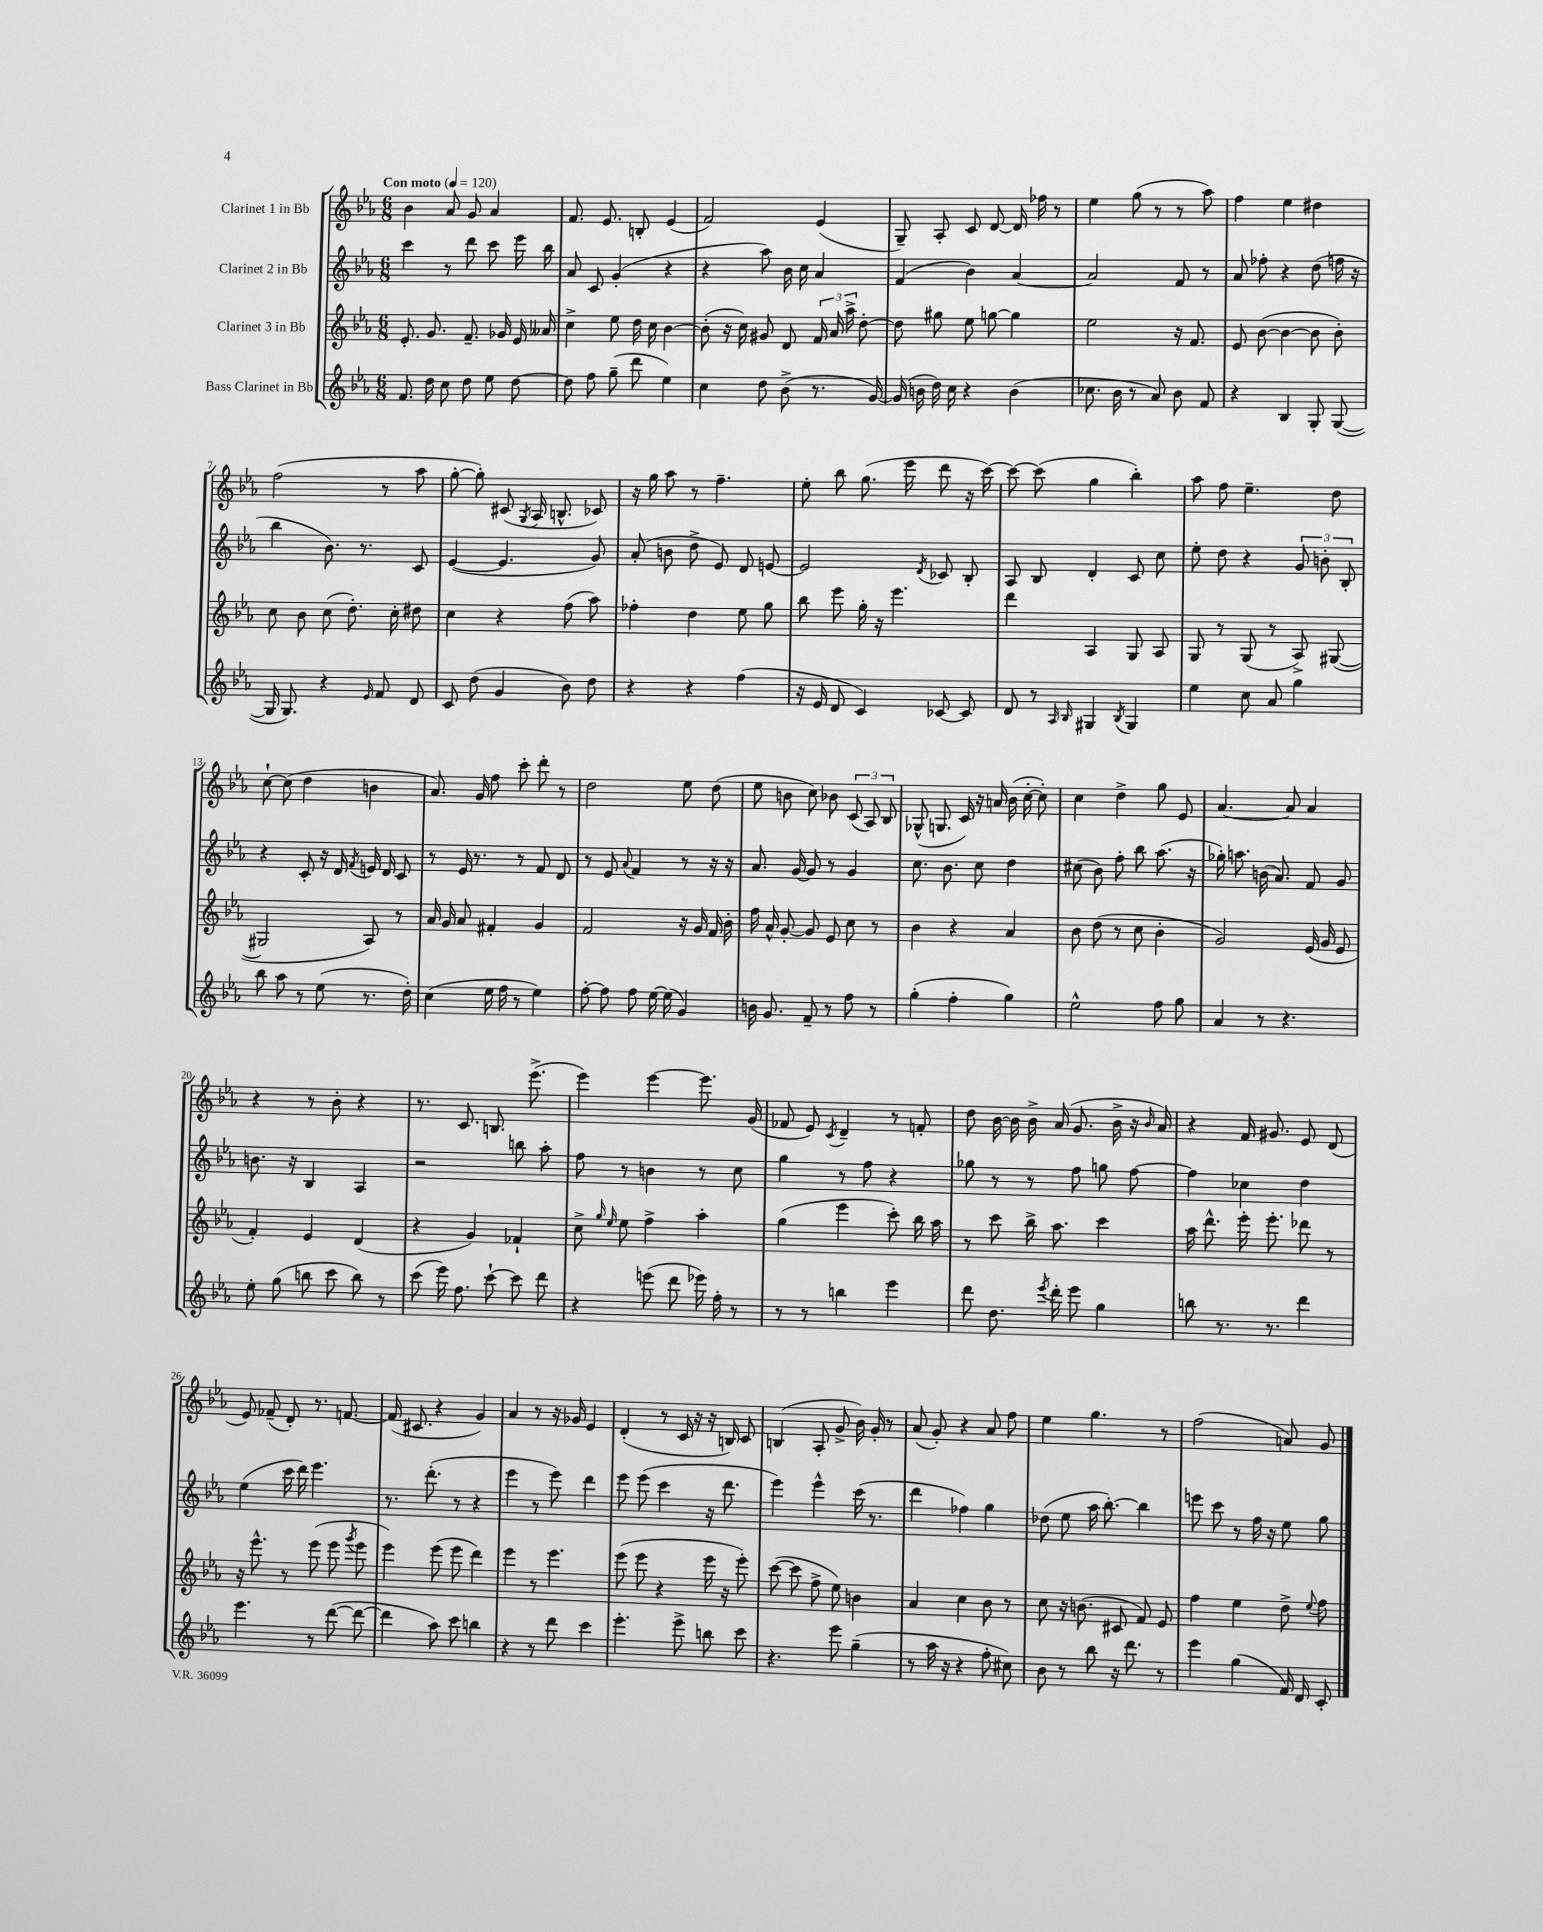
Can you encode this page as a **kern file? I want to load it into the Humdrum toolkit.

**kern	**kern	**kern	**kern
*staff4	*staff3	*staff2	*staff1
*clefG2	*clefG2	*clefG2	*clefG2
*k[b-e-a-]	*k[b-e-a-]	*k[b-e-a-]	*k[b-e-a-]
*M6/8	*M6/8	*M6/8	*M6/8
*MM120	*MM120	*MM120	*MM120
8.f/	8.e-'/	4ccc\	4b-\
16dd\	8.g/	.	.
8cc\	.	8r	8a-/
8dd\	8.f~/	8ddd\	8g/
8ee-\	.	8ccc\	4a-/
.	16g-/	.	.
[8dd\	16e-/	16eee-\	.
.	16a--/	16bb-\	.
=	=	=	=
8dd\]	4cc^\	8a-/	8.f/
8ff\	.	8c/	.
.	.	.	8.e-/
(8gg~\	8ee-\	(4g'/	.
8ddd\	16dd\	.	8B'/
.	16cc\	.	.
4ee-\)	[4b-\	4r	(4e-/
=	=	=	=
4cc\	(8b-'\]	4r	2f/)
.	16r	.	.
.	16cc\)	.	.
8dd\	8g#/	8aa-\)	.
(8b-^\	8d/	16b-\	.
.	.	16cc\	.
8.r	24f/	4a-/	(4e-/
.	24a-/	.	.
.	24aa-^\	.	.
.	[8dd'\	.	.
[16g/)	.	.	.
=	=	=	=
(16g/]	8dd\]	(4f/	8G~/)
16b\	.	.	.
16dd\)	8gg#\	.	8A-'/
16cc\	.	.	.
4r	8ee-\	4b-\)	8c/
.	[8gg\	.	[8d/
(4b\	4gg\]	[4a-/	16d/]
.	.	.	16ff-\
.	.	.	8r
=	=	=	=
8.cc-\	2ee-\	2a-/]	4ee-\
16b-\	.	.	.
8r	.	.	(8gg\
8a-/)	.	.	8r
8b-\	16r	8f/	8r
.	8.f/	.	.
8f/	.	8r	8aa-\)
=	=	=	=
4r	8e-/	8a-/	4ff\
.	([8b-\	8ff-'\	.
4B-/	4b-\_	4r	4ee-\
8G'/	8b-\]	(8dd\	4dd#\
([8G/	8b-'\)	16ff\	.
.	.	16r	.
=	=	=	=
16G/]	8cc\	4bb-\	(2ff\
8.G/)	.	.	.
.	8b-\	.	.
4r	(8cc\	8.b-\)	.
.	8.dd'\)	.	.
.	.	8.r	.
16qqe-/	.	.	.
8f/	.	.	8r
.	16cc'\	.	.
8d/	8dd#\	8c/	8aa-\
=	=	=	=
8c/	4cc\	([4e-/	[8gg'\
(8dd\	.	.	8gg'\])
4g/	4r	4.e-/]	(8c#/
.	.	.	8qG/
.	.	.	16A-/
.	.	.	8.B^^/
8b-\)	(8ff\	.	.
8dd\	8aa-\)	8g/)	8c-/)
=	=	=	=
4r	4ff-'\	(8a-'/	16r
.	.	.	16gg\
.	.	8b\	8aa-\
4r	4dd\	8dd^\	8r
.	.	8e-/)	4.ff~\
(4ff\	8ee-\	8d/	.
.	8gg\	[8e/	.
=	=	=	=
16r	8bb-\	2e/]	8ee-'\
16e-/	.	.	.
8d/	8eee-\	.	8bb-\
4c/)	16gg'\	.	(8.gg\
.	16r	.	.
.	4.eee-\	.	.
.	.	.	16eee-\
.	.	8qd/	.
[8c-/	.	8c-/	8ddd\
8c-/]	.	8B-'/	16r
.	.	.	[16ccc\)
=	=	=	=
8d/	4ddd\	8A-/	8ccc\_
8r	.	8B-/	(8ccc\]
16qqA-/	.	.	.
16qqB-/	.	.	.
4G#/	4A-/	4d'/	4gg\
8qB-/	.	.	.
4G#/	8G/	8c/	4bb-'\)
.	8A-/	8cc\	.
=	=	=	=
4ee-\	8G/	8ee-'\	8aa-\
.	8r	8dd\	8ff\
8cc\	(8G/	4r	4.ee-~\
8a-/	8r	.	.
4gg\	8A-^/)	12g/	.
.	.	12b'\	.
.	([8G#/	.	8dd\
.	.	12B-'/	.
=	=	=	=
8bb-\	2G#/]	4r	[8cc`\
8aa-\	.	.	(8cc\]
8r	.	8c'/	4dd\
(8ee-\	.	16r	.
.	.	16d/	.
.	.	8qf/	.
8.r	8A-/)	16e/	4b\
.	.	16d/	.
.	8r	8c/	.
16dd'\)	.	.	.
=	=	=	=
(4cc\	16a-/	8r	8.a-/)
.	16g/	.	.
.	8a-/	16e-/	.
.	.	8.r	16g/
16ee-\	4f#'/	.	8ff\
16ff\	.	.	.
8r	.	8r	8ccc'\
4ee-\)	4g/	8f/	8ddd'\
.	.	8d/	8r
=	=	=	=
[8ff'\	2f/	8r	2dd\
8ff\]	.	8e-/	.
.	.	8qqa-/	.
8ff\	.	4f/	.
[16ee-\	.	.	.
(16ee-\]	.	.	.
4g/)	16r	8r	8ee-\
.	16g/	.	.
.	16f/	16r	(8dd\
.	16b-'\	16r	.
=	=	=	=
16b\	16ff\	8.a-/	8ee-\
8.g/	16a-^^/	.	.
.	[8g'/	.	8b\
.	.	[16g/	.
8f~/	8g/]	8g/]	8cc\)
8r	8e-/	8r	8b-\
8ff\	8cc\	4g/	(12c/
.	.	.	12A-/)
8r	8r	.	.
.	.	.	12B-/
=	=	=	=
(4gg'\	4b-\	8.cc\	(8G-^^/
.	.	.	8.G/
.	.	8.b-\	.
4ff'\	4r	.	.
.	.	.	16c/)
.	.	8cc\	16r
.	.	.	16a/
4gg\)	4a-/	4dd\	(16b-\
.	.	.	[16cc'\
.	.	.	8cc'\])
=	=	=	=
2ee-^^\	8b-\	(8cc#\	4cc\
.	(8dd\	8b-\)	.
.	8r	8ff'\	4dd^\
.	8cc\	8bb-\	.
8ff\	4b-'\	(8.aa-\	8gg\
8gg\	.	.	8e-/
.	.	16r	.
=	=	=	=
4a-/	2g/)	16gg-'\)	[4.a-/
.	.	8.aa\	.
8r	.	(16b\	.
.	.	8.a-/)	.
4.r	.	.	8a-/]
.	(16e-/	8f/	4a-/
.	16g/	.	.
.	8e-/	8g/	.
=	=	=	=
8ee-'\	4f'/)	8.b\	4r
(8gg\	.	.	.
.	.	16r	.
8bb\	4e-/	4B-/	8r
8ccc\	.	.	8b-'\
8bb\)	(4d/	4A-/	4r
8r	.	.	.
=	=	=	=
(8ccc\	4r	2r	8.r
16eee-\)	.	.	.
8.ff\	.	.	8.c/
.	4g/)	.	.
[8ccc`\	.	.	8.B/
8ccc\]	4f-`/	8bb\	.
.	.	.	(8.eee-^\
8ddd\	.	8aa-'\	.
=	=	=	=
4r	8cc^\	8ff\	4eee-\)
.	16qqgg/	.	.
.	16qqee-/	.	.
.	8ee-\	8r	.
(8eee\	4ff^\	4b\	[4eee-\
8ddd\	.	.	.
16eee-\)	4aa-'\	8r	8.eee-\]
16ff'\	.	.	.
8r	.	8cc\	.
.	.	.	(16g/
=	=	=	=
8r	(4gg\	4gg\	8f-/
8r	.	.	8e-/)
.	.	.	8qc/
4bb\	4eee-\	8r	4d~/
.	.	8ff\	.
4eee-\	8ccc'\)	4r	8r
.	16bb-\	.	8f'/
.	16aa-\	.	.
=	=	=	=
8ddd\	8r	8gg-\	8dd\
8.dd\	8ccc\	8r	[16b-\
.	.	.	16b-\]
.	16bb-^\	8r	16b-^\
8qeee-/	.	.	.
16ddd'\	8.aa-\	.	(16a-/
8eee-\	.	8ff\	8.g/
4gg\	4ccc\	8gg\	.
.	.	.	16b-^\
.	.	[8ff\	16r
.	.	.	16qqb-/
.	.	.	16a-/)
=	=	=	=
8bb\	16aa-\	4ff\]	4r
.	8.ddd^^\	.	.
8.r	.	.	.
.	16eee-'\	4cc-\	16f/
8.r	8.eee-'\	.	8.g#/
4ddd\	8ddd-\	4dd\	8e-/
.	8r	.	(8d/
=	=	=	=
4.eee-\	16r	(4ee-\	8e-/)
.	8.eee-^^\	.	.
.	.	.	(8f-~/
.	8r	16ccc\	8d'/)
.	.	16ddd\)	.
8r	(8eee-\	4.eee-\	8.r
([8ddd\	8eee-\	.	.
.	.	.	[8.f/
.	8qggg/	.	.
8ddd\_	8eee-\	.	.
=	=	=	=
4ddd\]	4eee-\)	8.r	(16f/]
.	.	.	8.c#/
.	.	(8.ddd'\	.
8aa-\)	(8eee-\	.	4r
8ccc\	8eee-\	8r	.
4bb\	4ddd\)	4r	4g/)
=	=	=	=
4r	4eee-\	4eee-\	4a-/
8r	8r	8r	8r
8ddd\	4.eee-\	8eee-\)	16r
.	.	.	16g-/
4ccc\	.	4ddd\	4e-/
=	=	=	=
4.eee-'\	(8eee-\	8eee-\	(4d'/
.	8eee-\	(8eee-\	.
.	4r	4ccc\	8r
8eee-^\	.	.	16c/
.	.	.	16r
8bb\	16eee-\	16r	16r
.	16r	8.ddd\	16B/)
8ccc\	8eee-'\)	.	8c/
=	=	=	=
4.r	([8ccc\	4eee-\)	(4B/
.	8ccc\]	.	.
.	8ff^\	4eee-^^\	8A-'/
8eee-\	8ee-\)	.	8g^/
(4gg~\	4b\	(16ccc\	16b-\)
.	.	8.r	16g'/
.	.	.	8r
=	=	=	=
8r	4a-/	4ddd\	(8a-/
16aa-\	.	.	8g'/)
16r	.	.	.
4r	4cc\	4ff-\)	4r
8ff'\	8b-\	4gg\	8a-/
8cc#\)	8r	.	8ff\
=	=	=	=
8b-\	8cc\	(8dd-\	4ee-\
8r	16r	8ee-\	.
.	(8.b\	.	.
8bb-\	.	16aa-\	4.gg\
.	.	[8.bb-'\)	.
16r	8c#/	.	.
8.ddd\	.	.	.
.	8f/)	4bb-\]	.
8r	8e-/	.	8r
=	=	=	=
4eee-\	4ff\	8eee\	(2ff\
.	.	8ccc\	.
(4gg\	4ee-\	8r	.
.	.	16ff\	.
.	.	16r	.
16f/)	8dd^\	8ee-\	8a/)
16d/	.	.	.
.	8qqee-/	.	.
8c'/	8ff\	8gg\	8g/
==	==	==	==
*-	*-	*-	*-
